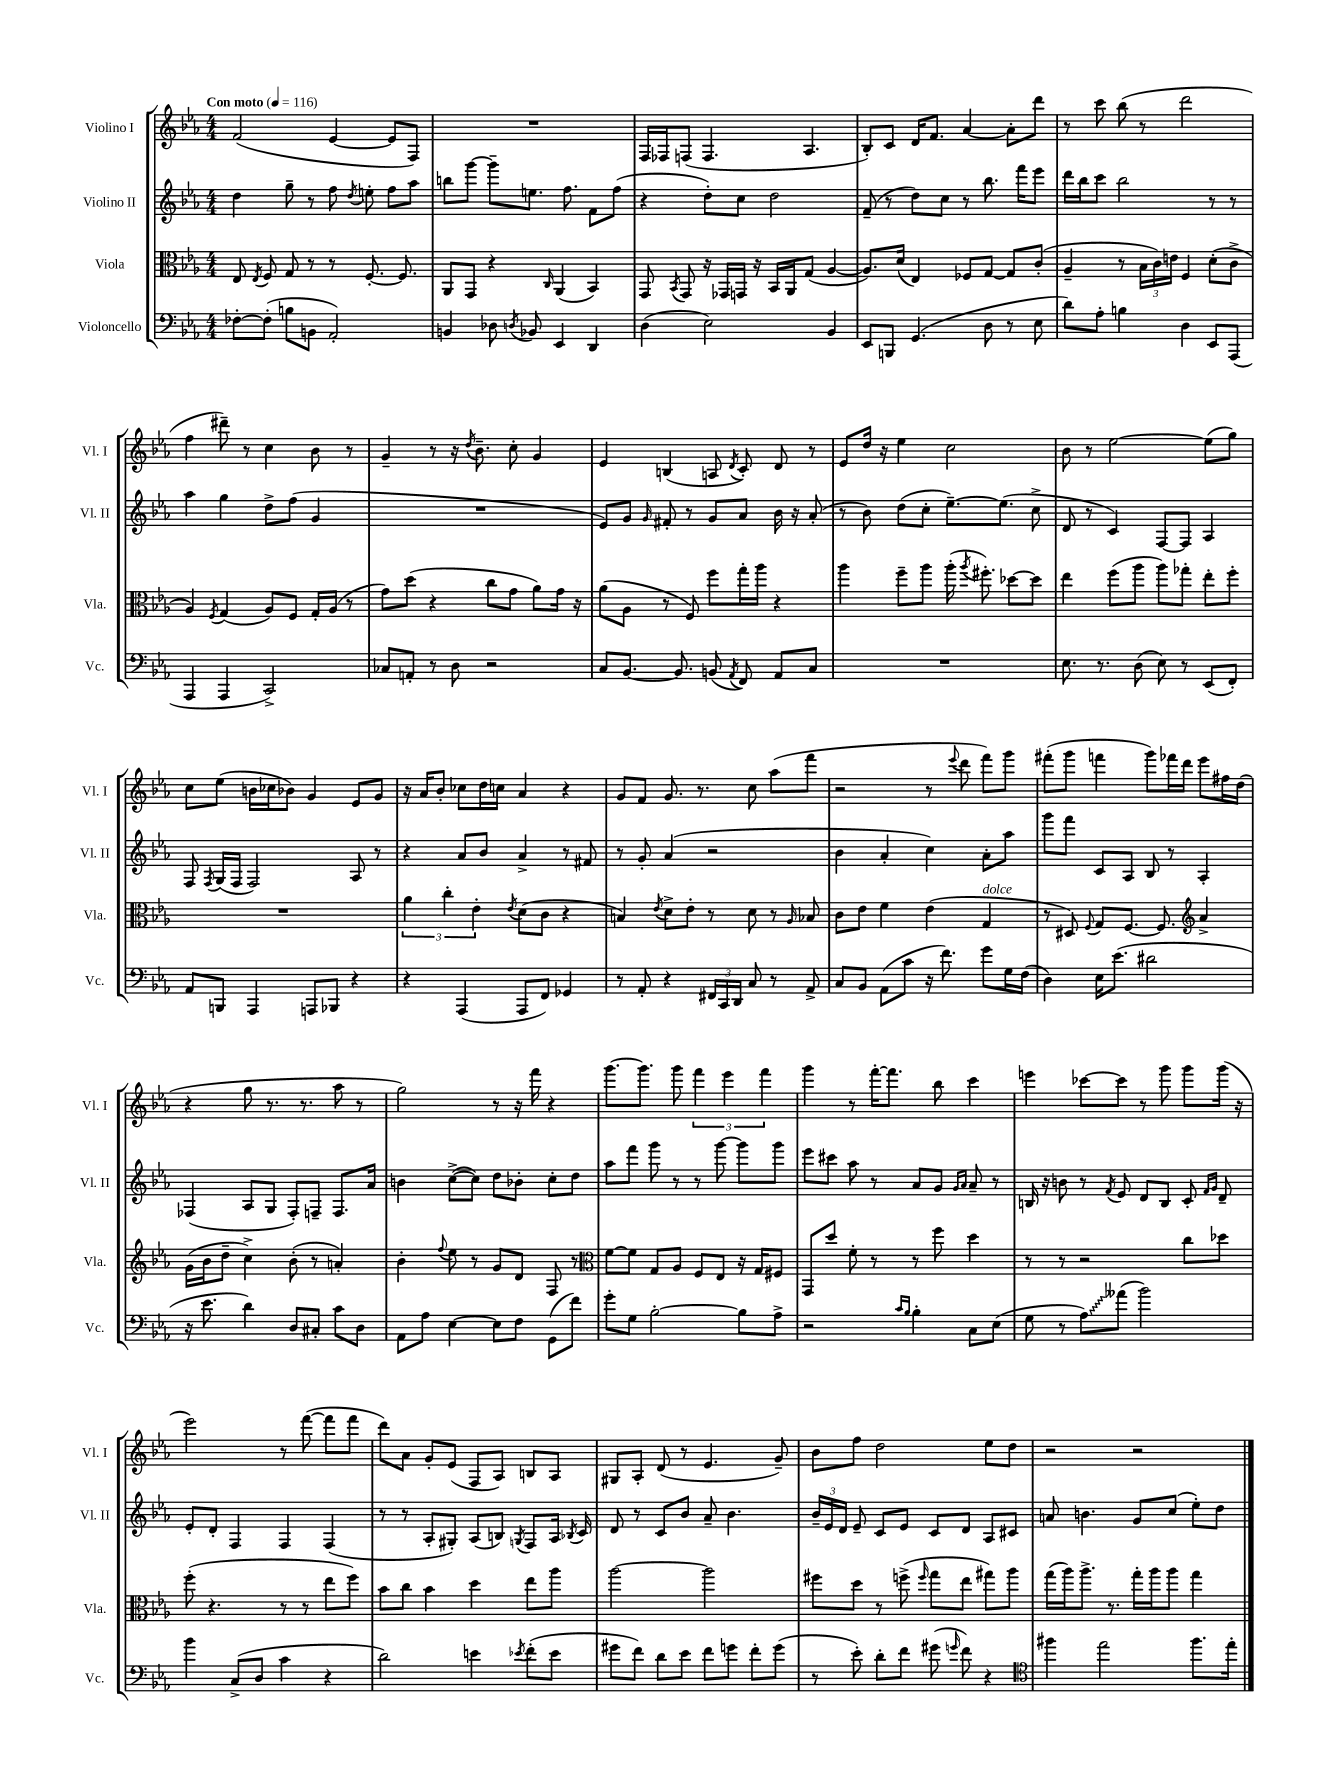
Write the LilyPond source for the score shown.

<<
\new StaffGroup <<
\new Staff = "s0" \with { instrumentName = "Violino I" shortInstrumentName = "Vl. I" } {
    \clef treble \key ees \major \numericTimeSignature \time 4/4 \tempo "Con moto" 4 = 116
    \autoBeamOff f'2( ees'4~ ees'8[ f8]) |
    R1 |
    f16[ fes16 f8]( f4. aes4. |
    bes8[-.) c'8] d'16[ f'8.] aes'4~ aes'8[-. d'''8] |
    r8 c'''8 bes''8( r8 d'''2 |
    f''4 dis'''8--) r8 c''4 bes'8 r8 |
    g'4-- r8 r16 \acciaccatura { d''8 } bes'8.-- c''8-. g'4 |
    ees'4 b4( a8 \acciaccatura { d'8 } c'8-.) d'8 r8 |
    ees'8[ d''16] r16 ees''4 c''2 |
    bes'8 r8 ees''2~ ees''8[( g''8]) |
    c''8[ ees''8]( b'16[ ces''16 bes'8]) g'4 ees'8[ g'8] |
    r16 aes'16[ bes'8]-. ces''8[ d''16 c''16] aes'4 r4 |
    g'8[ f'8] g'8. r8. c''8 aes''8[( f'''8] |
    r2 r8 \appoggiatura { ees'''8 } d'''8 f'''8[) g'''8] |
    fis'''8[-.( g'''8] f'''4 g'''8[) fes'''16 d'''16] ees'''8[ fis''16 d''16]( |
    r4 g''8 r8. r8. aes''8 r8 |
    g''2) r8 r16 f'''16 r4 |
    g'''8.[~ g'''8.] g'''8 \tuplet 3/2 { f'''4 ees'''4 f'''4 } |
    g'''4 r8 f'''16[~-. f'''8.] bes''8 c'''4 |
    e'''4 ces'''8[~ ces'''8] r8 g'''8 g'''8[ g'''16]( r16 |
    ees'''2) r8 f'''8~( f'''8[ f'''8] |
    d'''8[) aes'8] g'8[-. ees'8]( f8[ aes8]) b8[ aes8] |
    gis8[ aes8]-. d'8( r8 ees'4. g'8--) |
    bes'8[ f''8] d''2 ees''8[ d''8] |
    r2 r2 \bar "|." |
}
\new Staff = "s1" \with { instrumentName = "Violino II" shortInstrumentName = "Vl. II" } {
    \clef treble \key ees \major \numericTimeSignature \time 4/4
    \autoBeamOff d''4 g''8-- r8 f''8 \acciaccatura { d''8 } e''8-. f''8[ aes''8] |
    b''8[ g'''8]~ g'''8[-- e''8.] f''8. f'8[ f''8]( |
    r4 d''8[-.) c''8] d''2 |
    f'8--( r8 d''8[) c''8] r8 bes''8. f'''16[ ees'''8] |
    d'''16[ bes''16 c'''8] bes''2 r8 r8 |
    aes''4 g''4 d''8[-> f''8]( g'4 |
    R1 |
    ees'8[) g'8] \grace { g'16 } fis'8-. r8 g'8[ aes'8] bes'16 r16 aes'8-.( |
    r8 bes'8) d''8[( c''8]-. ees''8.[~--) ees''8.]( c''8-> |
    d'8 r8 c'4) f8[~ f8] aes4 |
    f8 \acciaccatura { f8 } g16[( f16] f2) aes8 r8 |
    r4 aes'8[ bes'8] aes'4-> r8 fis'8 |
    r8 g'8-. aes'4( r2 |
    bes'4 aes'4-. c''4) aes'8[-. aes''8] |
    g'''8[ f'''8] c'8[ aes8] bes8 r8 aes4-. |
    fes4( aes8[ g8] fes8[-.) f8]-- f8.[ aes'16] |
    b'4 c''8[~->( c''8]) d''8[ bes'8]-. c''8[-. d''8] |
    aes''8[ f'''8] g'''8 r8 r8 g'''8~ g'''8[ g'''8] |
    ees'''8[ cis'''8] aes''8 r8 aes'8[ g'8] \grace { g'16[ aes'16] } aes'8-- r8 |
    b16 r16 b'8 r8 \acciaccatura { f'8 } ees'8 d'8[ b8] c'8-. \grace { f'16[ g'16] } d'8-- |
    ees'8[-. d'8]-. f4 f4 f4( |
    r8 r8 aes8[-. gis8]-.) aes8[( b8]) \acciaccatura { g8 } f8[ aes16] \acciaccatura { bes8 } c'16 |
    d'8 r8 c'8[ bes'8] aes'8-- bes'4. |
    \tuplet 3/2 { bes'16[-- ees'16 d'16] } ees'8-- c'8[ ees'8] c'8[ d'8] aes8[ cis'8] |
    a'8 b'4. g'8[ c''8]( ees''8[-.) d''8] \bar "|." |
}
\new Staff = "s2" \with { instrumentName = "Viola" shortInstrumentName = "Vla." } {
    \clef alto \key ees \major \numericTimeSignature \time 4/4
    \autoBeamOff ees8 \acciaccatura { ees8 } f8 g8 r8 r8 f8.~-. f8. |
    aes,8[ g,8] r4 \grace { c16 } aes,4( bes,4) |
    g,8 \acciaccatura { bes,8 } g,8 r16 ges,16[ g,16] r16 bes,16[ aes,16 g8]( aes4~ |
    aes8.[) d'16]( ees4) fes8[ g8]~ g8[ c'8]-.( |
    aes4-- r8 \tuplet 3/2 { bes16[ c'16) e'16] } f4 d'8[-.( c'8]-> |
    aes4) \acciaccatura { f8 } g4( aes8[) f8] g16[-. aes16]( r8 |
    g'8[) d''8]( r4 c''8[ g'8] aes'8[) g'16] r16 |
    aes'8[( aes8] r8 f8) f''8[ g''16-. aes''16] r4 |
    aes''4 f''8[-- aes''8] aes''16-.( \acciaccatura { aes''8 } fis''8.-.) des''8[~ des''8] |
    ees''4 f''8[( aes''8] aes''8[) ges''8]-. ees''8[-. f''8]-. |
    R1 |
    \tuplet 3/2 { aes'4 c''4-. ees'4-. } \acciaccatura { ees'8 } d'8[( c'8] r4 |
    b4) \acciaccatura { ees'8 } d'8[-> ees'8]-. r8 d'8 r8 \grace { aes16 } bes8 |
    c'8[ ees'8] f'4 ees'4( g4^\markup { \italic "dolce" } |
    r8 dis8) \appoggiatura { f8 } g8[ f8.]~ f8. \clef treble aes'4-> |
    g'16[( bes'16 d''8]-- c''4->) bes'8-.( r8 a'4-.) |
    bes'4-. \appoggiatura { f''8 } ees''8 r8 g'8[ d'8] f8 r8 |
    \clef alto f'8[~ f'8] g8[ aes8] f8[ ees8] r16 g16[ fis8] |
    g,8[ d''8] f'8-. r8 r8 f''8 d''4 |
    r8 r8 r2 c''8[ des''8] |
    f''8-.( r4. r8 r8 ees''8[ f''8]) |
    bes'8[ c''8] bes'4 d''4 ees''8[ aes''8] |
    aes''2~ aes''2 |
    fis''8[ d''8] r8 f''8->( \grace { f''16 } g''8[ ees''8] gis''8[) aes''8] |
    g''16[( aes''16) aes''8.]-> r8. g''16[-. aes''16 aes''8] g''4 \bar "|." |
}
\new Staff = "s3" \with { instrumentName = "Violoncello" shortInstrumentName = "Vc." } {
    \clef bass \key ees \major \numericTimeSignature \time 4/4
    \autoBeamOff fes8[~-. fes8]-.( b8[ b,8] aes,2-.) |
    b,4 des8 \acciaccatura { d8 } bes,8 ees,4 d,4 |
    d4( ees2) bes,4 |
    ees,8[ b,,8] g,4.( d8 r8 ees8 |
    d'8[) aes8]-. b4 d4 ees,8[ aes,,8]( |
    aes,,4 aes,,4 c,2->) |
    ces8[ a,8]-. r8 d8 r2 |
    c8[ bes,8.]~ bes,8. b,8( \acciaccatura { aes,8 } f,8) aes,8[ c8] |
    R1 |
    ees8. r8. d8( ees8) r8 ees,8[( f,8]-.) |
    aes,8[ b,,8] aes,,4 a,,8[ bes,,8] r4 |
    r4 aes,,4( aes,,8[ f,8]) ges,4 |
    r8 aes,8-. r4 \tuplet 3/2 { fis,16[ c,16 d,16] } c8 r8 aes,8-> |
    c8[ bes,8] aes,8[( c'8] r16 f'8.) g'8[ g16 f16]( |
    d4) ees16[ ees'8.]( dis'2 |
    r16 ees'8. d'4) d8[ cis8]-. c'8[ d8] |
    aes,8[ aes8] ees4~ ees8[ f8] g,8[( f'8]) |
    g'8[-. g8] bes2~-. bes8[ aes8]-> |
    r2 \grace { c'16[ bes16] } bes4-. c8[ ees8]( |
    g8 r8 \once \override Glissando.style = #'zigzag aes8[\glissando) aeses'8]( bes'2) |
    bes'4 c8[->( d8] c'4 r4 |
    d'2) e'4 \acciaccatura { ees'8 } f'8[-.( ees'8] |
    gis'8[ f'8]) d'8[ ees'8] f'8[ g'8] f'8[-. g'8]( |
    r8 ees'8-.) d'8[-. f'8] gis'8( \grace { g'16 } f'8) r4 |
    \clef tenor fis''4 ees''2 fis''8.[ ees''16]-. \bar "|." |
}
>>
>>
\layout { \context { \Score \remove "Bar_number_engraver" } }
